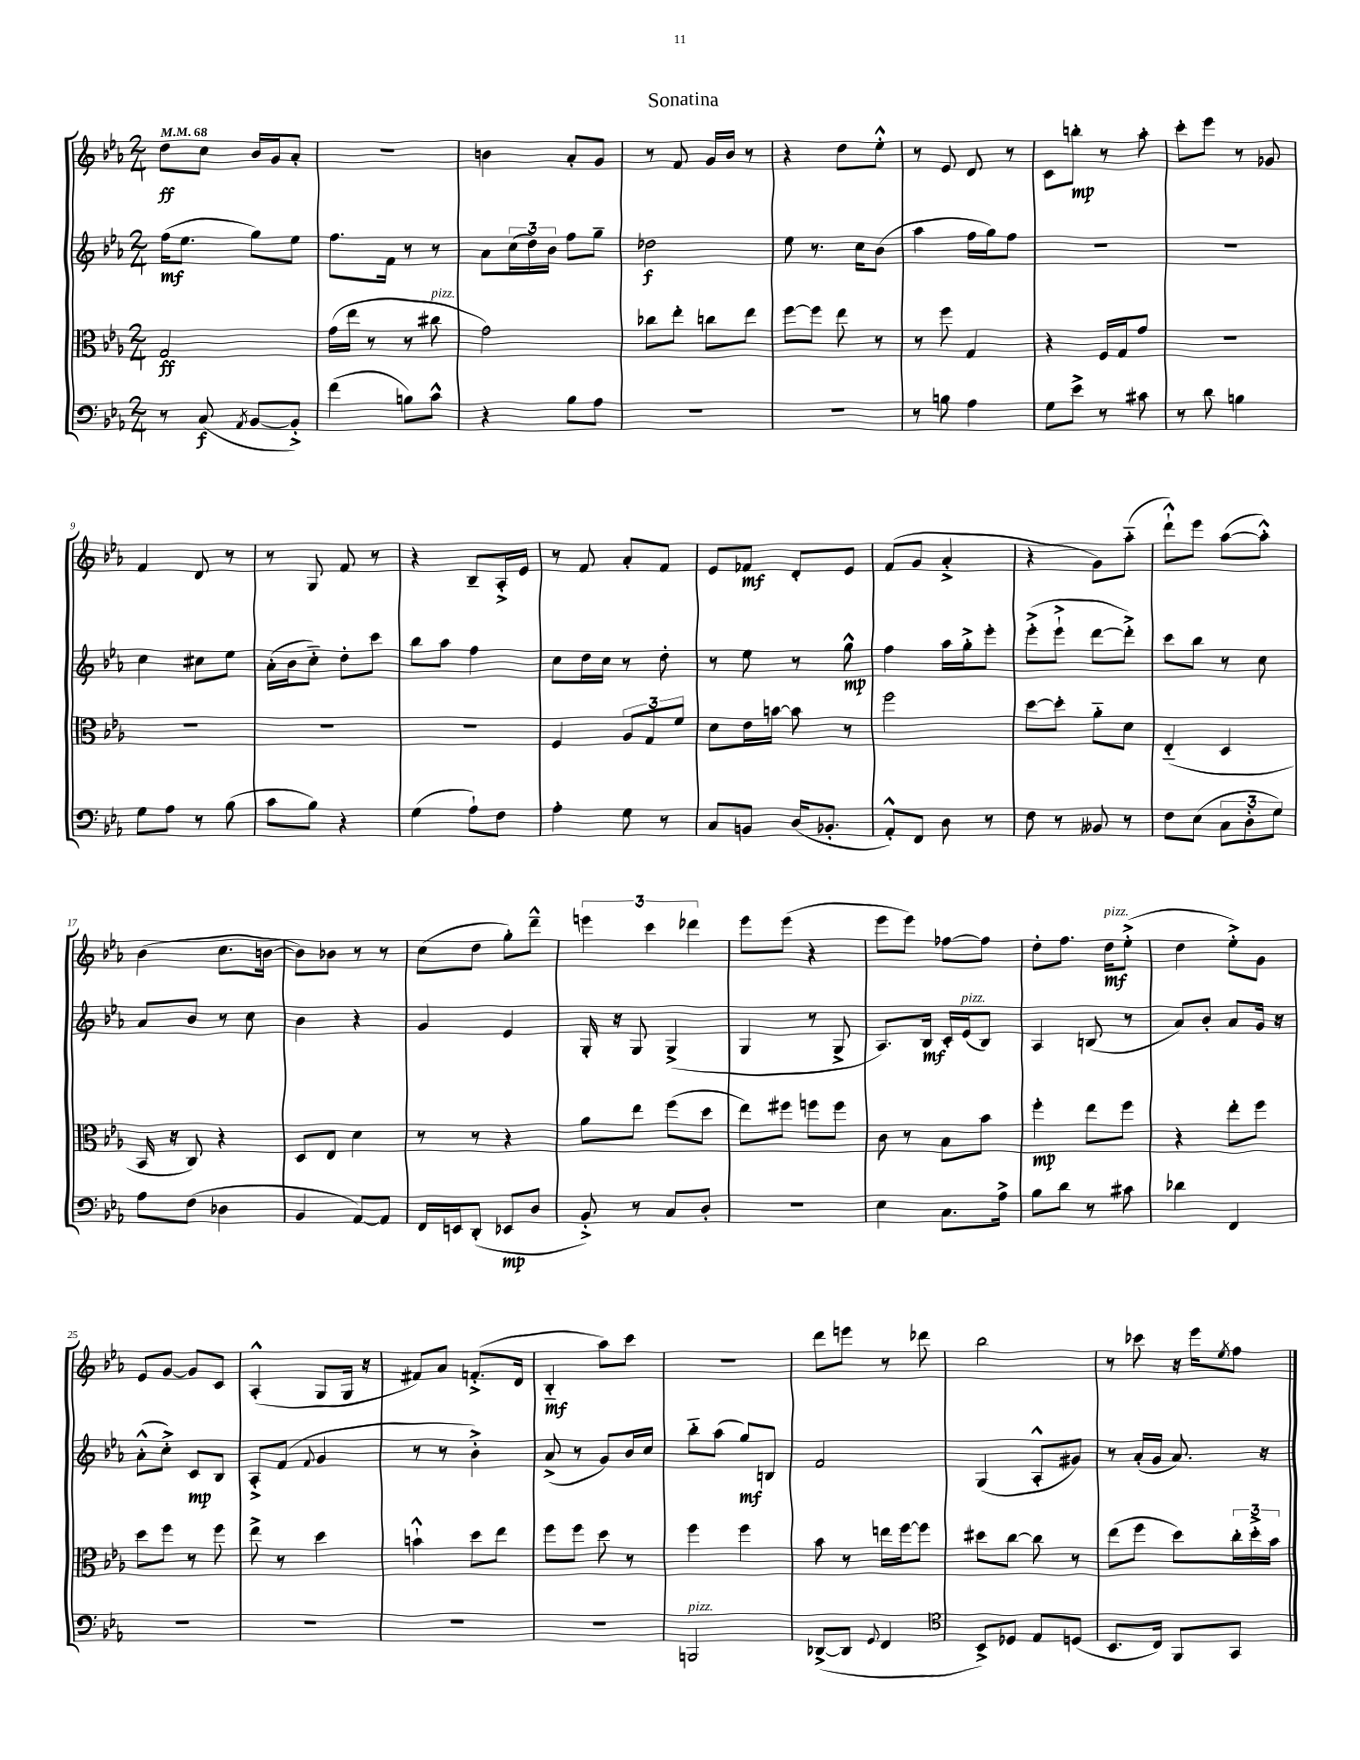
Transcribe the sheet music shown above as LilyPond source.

\header { title = "Sonatina" }
<<
\new StaffGroup <<
\new Staff = "s0" {
    \clef treble \key ees \major \numericTimeSignature \time 2/4 \tempo 4 = 68
    d''8\ff c''8 bes'16 g'16 aes'8-. |
    R2 |
    b'4 aes'8-. g'8 |
    r8 f'8 g'16 bes'16 r8 |
    r4 d''8 ees''8-.-^ |
    r8 ees'8 d'8 r8 |
    c'8 b''8-.\mp r8 aes''8-. |
    c'''8-. ees'''8 r8 ges'8 |
    f'4 d'8 r8 |
    r8 g8 f'8 r8 |
    r4 bes8-- aes16-.-> ees'16 |
    r8 f'8 aes'8-. f'8 |
    ees'8 fes'8\mf d'8-. ees'8 |
    f'8( g'8 aes'4-.-> |
    r4 g'8) aes''8-_( |
    d'''8-!-^) ees'''8 aes''8~( aes''8-.-^) |
    bes'4( c''8. b'16~ |
    b'8) bes'8 r8 r8 |
    c''8( d''8 g''8-.) d'''8---^ |
    \tuplet 3/2 { e'''4 c'''4 des'''4 } |
    ees'''8 ees'''8( r4 |
    ees'''8 ees'''8) fes''8~ fes''8 |
    d''8-. f''8. d''16\mf^\markup { \italic "pizz." } ees''8-.->( |
    d''4 ees''8-.->) g'8 |
    ees'8 g'8~ g'8 c'8 |
    aes4-.-^( g8 g16 r16 |
    fis'8) aes'8 f'8.-.->( d'16 |
    bes4-_\mf aes''8) c'''8 |
    r2 |
    d'''8 e'''8 r8 des'''8 |
    bes''2 |
    r8 ces'''8 r16 ees'''16 \acciaccatura { ees''8 } f''8 \bar "|." |
}
\new Staff = "s1" {
    \clef treble \key ees \major \numericTimeSignature \time 2/4
    f''16\mf( ees''8. g''8) ees''8 |
    f''8. f'16 r8 r8 |
    aes'8 \tuplet 3/2 { c''16( d''16) bes'16 } f''8 g''8-- |
    des''2\f |
    ees''8 r8. c''16 bes'8( |
    aes''4 f''16 g''16) f''8 |
    R2 |
    R2 |
    c''4 cis''8 ees''8 |
    aes'16-.( bes'16 c''8-_) d''8-. c'''8 |
    bes''8 aes''8 f''4 |
    c''8 d''16 c''16 r8 d''8-. |
    r8 ees''8 r8 g''8-^\mp |
    f''4 aes''16 g''16-.-> ees'''8-. |
    ees'''8-.->( ees'''8-!-> d'''8~ d'''8-.->) |
    c'''8 bes''8 r8 c''8 |
    aes'8 bes'8 r8 c''8 |
    bes'4 r4 |
    g'4 ees'4 |
    g16-. r16 g8 g4->( |
    g4 r8 g8-> |
    aes8.) bes16\mf c'16-. ees'16^\markup { \italic "pizz." }( bes8) |
    aes4 b8( r8 |
    aes'8) bes'8-. aes'8 g'16 r16 |
    aes'8-.-^( c''8-.->) c'8\mp bes8 |
    aes8-.-> f'8( \appoggiatura { f'8 } g'4 |
    r8 r8 bes'4-.->) |
    aes'8->( r8 g'8) bes'16 c''16 |
    bes''8-_ aes''8( g''8\mf) b8 |
    f'2 |
    g4( aes8-.-^ gis'8) |
    r8 aes'16-.( g'16 aes'8.) r16 \bar "|." |
}
\new Staff = "s2" {
    \clef alto \key ees \major \numericTimeSignature \time 2/4
    g2\ff |
    g'16( ees''16 r8 r8 cis''8^\markup { \italic "pizz." } |
    g'2) |
    ces''8 ees''8-. c''8 ees''8 |
    f''8~ f''8 ees''8 r8 |
    r8 f''8 g4 |
    r4 f16 g16 g'8 |
    R2 |
    R2 |
    R2 |
    R2 |
    f4 \tuplet 3/2 { aes8 g8 f'8 } |
    d'8 ees'16 b'16~ b'8 r8 |
    f''2 |
    d''8~ d''8-. aes'8-_ d'8 |
    ees4-_( d4 |
    bes,16 r16 c8) r4 |
    d8 ees8 d'4 |
    r8 r8 r4 |
    aes'8 ees''8 f''8( d''8 |
    ees''8) fis''8 f''8 f''8 |
    c'8 r8 bes8 bes'8 |
    f''4-.\mp ees''8 f''8 |
    r4 ees''8-. f''8 |
    d''8 f''8 r8 f''8 |
    ees''8-> r8 d''4 |
    b'4-!-^ d''8 ees''8 |
    f''8 f''8 d''8 r8 |
    f''4 f''4 |
    bes'8 r8 e''16 f''16~ f''8 |
    dis''8 c''8~ c''8 r8 |
    ees''8( f''8 d''8) \tuplet 3/2 { c''16-. d''16-.-> bes'16 } \bar "|." |
}
\new Staff = "s3" {
    \clef bass \key ees \major \numericTimeSignature \time 2/4
    r8 c8\f( \acciaccatura { aes,8 } bes,8~ bes,8-.->) |
    f'4( b8) c'8-^ |
    r4 bes8 aes8 |
    R2 |
    R2 |
    r8 b8 aes4 |
    g8 ees'8-> r8 cis'8 |
    r8 d'8 b4 |
    g8 aes8 r8 bes8( |
    c'8 bes8) r4 |
    g4( aes8-!) f8 |
    aes4-. g8 r8 |
    c8 b,8 d16( bes,8.-. |
    aes,8-.-^) f,8 d8 r8 |
    f8 r8 beses,8 r8 |
    f8 ees8( \tuplet 3/2 { c8 d8-. g8) } |
    aes8 f8( des4 |
    bes,4 aes,8~) aes,8 |
    f,16 e,16 d,8-.( ees,8\mp d8 |
    bes,8-.->) r8 c8 d8-. |
    r2 |
    ees4 c8. aes16-> |
    bes8 d'8 r8 cis'8 |
    des'4 f,4 |
    R2 |
    R2 |
    R2 |
    R2 |
    b,,2^\markup { \italic "pizz." } |
    des,8~->( des,8 \appoggiatura { g,8 } f,4 |
    \clef tenor bes,8->) des8 ees8 d8( |
    bes,8. c16) f,8 g,8 \bar "|." |
}
>>
>>
